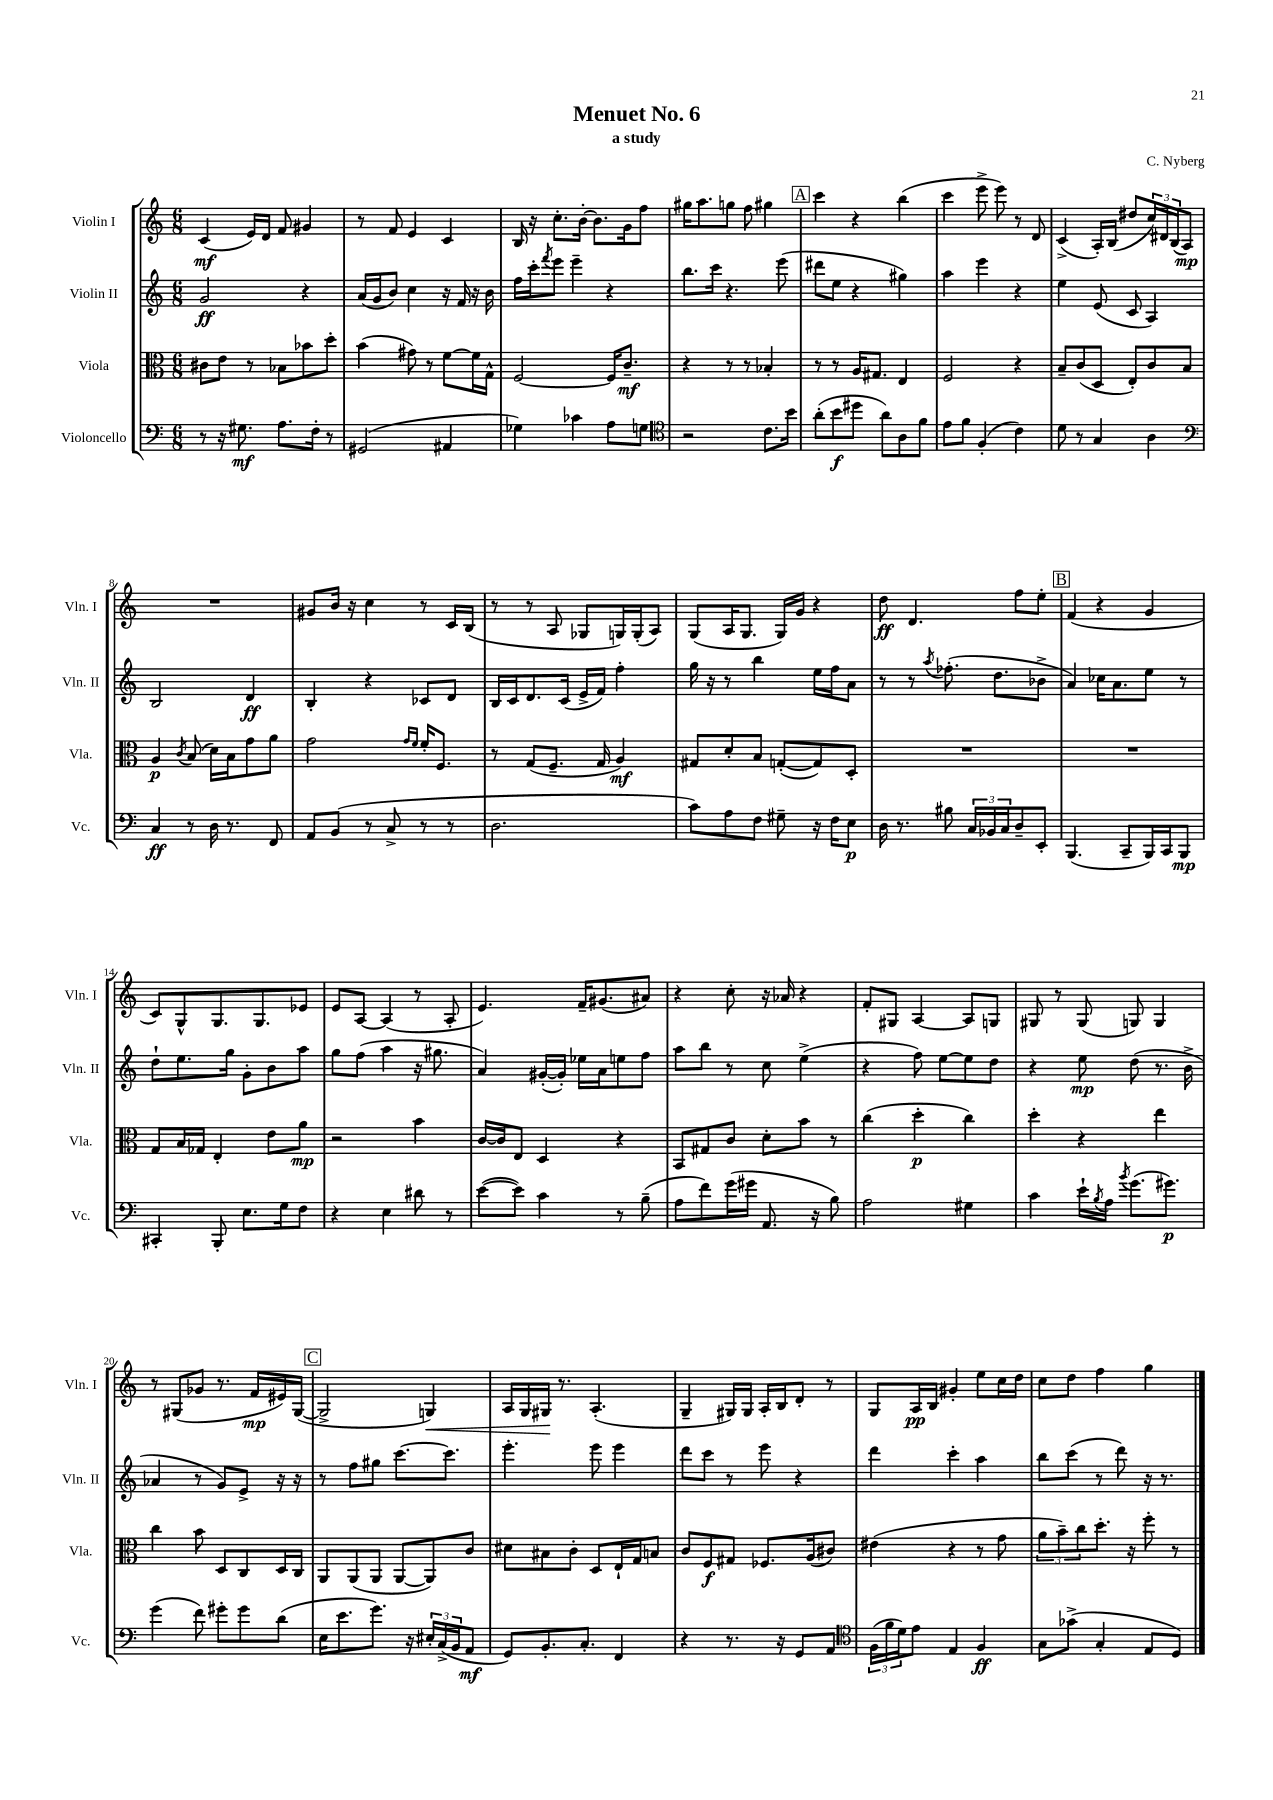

**kern	**dynam	**kern	**dynam	**kern	**dynam	**kern	**dynam
*part4	*part4	*part3	*part3	*part2	*part2	*part1	*part1
*staff4	*staff4	*staff3	*staff3	*staff2	*staff2	*staff1	*staff1
*I"Violoncello	*	*I"Viola	*	*I"Violin II	*	*I"Violin I	*
*I'Vc.	*	*I'Vla.	*	*I'Vln. II	*	*I'Vln. I	*
*clefF4	*	*clefC3	*	*clefG2	*	*clefG2	*
*k[]	*	*k[]	*	*k[]	*	*k[]	*
*M6/8	*	*M6/8	*	*M6/8	*	*M6/8	*
=1	=1	=1	=1	=1	=1	=1	=1
8r	.	8c#X\L	.	2g/	ff	(4c/	mf
16r	.	8e\J	.	.	.	.	.
8.G#X\	mf	.	.	.	.	.	.
.	.	8r	.	.	.	16e/LL)	.
.	.	.	.	.	.	16d/JJ	.
8.A\L	.	8B-X\L	.	.	.	8f/	.
.	.	8b-X\	.	4r	.	4g#X/	.
16F'\Jk	.	.	.	.	.	.	.
8r	.	8dd'\J	.	.	.	.	.
=2	=2	=2	=2	=2	=2	=2	=2
(2GG#X/	.	(4b\	.	(16a/LL	.	8r	.
.	.	.	.	16g/J	.	.	.
.	.	.	.	8b/J)	.	8f/	.
.	.	8g#X\)	.	4cc\	.	4e/	.
.	.	8r	.	.	.	.	.
4AA#X/	.	[8f\L	.	16r	.	4c/	.
.	.	.	.	16f/	.	.	.
.	.	16f\L]	.	16r	.	.	.
.	.	16G^^\JJ	.	16b\	.	.	.
=3	=3	=3	=3	=3	=3	=3	=3
4G-X\)	.	[2F/	.	16ff\LL	.	16B/	.
.	.	.	.	16ccc'\J	.	16r	.
.	.	.	.	8qfff/	.	.	.
.	.	.	.	8eee\J	.	8.cc'\L	.
4c-X\	.	.	.	4eee~\	.	.	.
.	.	.	.	.	.	[16b'\Jk	.
.	.	.	.	.	.	8.b\L]	.
8A\L	.	16F/KL]	.	4r	.	.	.
.	.	8.c~/J	mf	.	.	16g\k	.
8Gn\J	.	.	.	.	.	8ff\J	.
=4	=4	=4	=4	=4	=4	=4	=4
*clefC4	*	*	*	*	*	*	*
2r	.	4r	.	8.bb\L	.	16gg#X\KL	.
.	.	.	.	.	.	8.aa\	.
.	.	.	.	16ccc\Jk	.	.	.
.	.	8r	.	4.r	.	8ggn\J	.
.	.	8r	.	.	.	8ff\	.
8.c\L	.	4B-X'/	.	.	.	4gg#X\	.
.	.	.	.	(8eee\	.	.	.
16b\Jk	.	.	.	.	.	.	.
!!LO:REH:place=s1:t=A
=5	=5	=5	=5	=5	=5	=5	=5
(8a'\L	.	8r	.	8ddd#X\L	.	4ccc\	.
8b\	f	8r	.	8ee\J	.	.	.
8dd#X\J	.	16A/KL	.	4r	.	4r	.
.	.	8.G#X/J	.	.	.	.	.
8a\L)	.	.	.	.	.	.	.
8A\	.	4E/	.	4gg#X\)	.	(4bb\	.
8f\J	.	.	.	.	.	.	.
=6	=6	=6	=6	=6	=6	=6	=6
8e\L	.	2F/	.	4aa\	.	4ccc\	.
8f\J	.	.	.	.	.	.	.
(4F'/	.	.	.	4eee\	.	8eee^\	.
.	.	.	.	.	.	8eee\)	.
4c\)	.	4r	.	4r	.	8r	.
.	.	.	.	.	.	8d/	.
=7	=7	=7	=7	=7	=7	=7	=7
8d\	.	8B~/L	.	4ee\	.	(4c^/	.
8r	.	(8c/	.	.	.	.	.
4G/	.	8D/J	.	(8e/	.	16A'/LL)	.
.	.	.	.	.	.	(16B/JJ	.
.	.	8E'/L)	.	8c/	.	8dd#X/L	.
4A\	.	8c/	.	4A/)	.	24cc/L)	.
.	.	.	.	.	.	24d#X/	.
.	.	.	.	.	.	(24B/J	.
.	.	8B/J	.	.	.	8A/J)	mp
!!LO:LB:g=z
=8	=8	=8	=8	=8	=8	=8	=8
*clefF4	*	*	*	*	*	*	*
4C/	ff	4A/	p	2B/	.	2.r	.
.	.	8qc/	.	.	.	.	.
8r	.	(8B/	.	.	.	.	.
16D\	.	16d\LL)	.	.	.	.	.
8.r	.	16B\J	.	.	.	.	.
.	.	8g\	.	4d/	ff	.	.
8FF/	.	8a\J	.	.	.	.	.
=9	=9	=9	=9	=9	=9	=9	=9
8AA/L	.	2g\	.	4B'/	.	8g#X/L	.
(8BB/J	.	.	.	.	.	16b/Jk	.
.	.	.	.	.	.	16r	.
8r	.	.	.	4r	.	4cc\	.
8C^/	.	.	.	.	.	.	.
.	.	16qqg/LL	.	.	.	.	.
.	.	16qqf/JJ	.	.	.	.	.
8r	.	16f'/KL	.	8c-X/L	.	8r	.
.	.	8.F/J	.	.	.	.	.
8r	.	.	.	8d/J	.	16c/LL	.
.	.	.	.	.	.	(16B/JJ	.
=10	=10	=10	=10	=10	=10	=10	=10
2.D\	.	8r	.	16B/LL	.	8r	.
.	.	.	.	16c/J	.	.	.
.	.	(8G/L	.	8.d/	.	8r	.
.	.	8.F~/J	.	.	.	8A/	.
.	.	.	.	(16c/Jk	.	.	.
.	.	.	.	16e^/LL	.	8G-X/L	.
.	.	16G/	.	16f/JJ)	.	.	.
.	.	4A/)	mf	4ff'\	.	16Gn/L)	.
.	.	.	.	.	.	(16G'/J	.
.	.	.	.	.	.	8A/J)	.
=11	=11	=11	=11	=11	=11	=11	=11
8c\L)	.	8G#X/L	.	16gg\	.	(8G/L	.
.	.	.	.	16r	.	.	.
8A\	.	8d'/	.	8r	.	16A/K	.
.	.	.	.	.	.	8.G/J	.
8F\J	.	8B/J	.	4bb\	.	.	.
8G#X~\	.	([8Gn'/L	.	.	.	16G/LL)	.
.	.	.	.	.	.	16g/JJ	.
16r	.	8G/])	.	16ee\LL	.	4r	.
16F\KL	.	.	.	16ff\J	.	.	.
8E\J	p	8D'/J	.	8a\J	.	.	.
=12	=12	=12	=12	=12	=12	=12	=12
16D\	.	2.r	.	8r	.	8dd\	ff
8.r	.	.	.	.	.	.	.
.	.	.	.	8r	.	4.d/	.
.	.	.	.	8qaa/	.	.	.
8B#X\	.	.	.	(8.ff-X'\	.	.	.
24C/LL	.	.	.	.	.	.	.
24BB-X/	.	.	.	.	.	.	.
.	.	.	.	8.dd\L	.	.	.
24C/J	.	.	.	.	.	.	.
8D~/	.	.	.	.	.	8ff\L	.
8EE'/J	.	.	.	8b-X^\J	.	8ee'\J	.
!!LO:REH:place=s1:t=B
=13	=13	=13	=13	=13	=13	=13	=13
(4.BBB/	.	2.r	.	4a/)	.	(4f/	.
.	.	.	.	16cc-X\KL	.	4r	.
.	.	.	.	8.a\	.	.	.
8CC~/L	.	.	.	.	.	.	.
16BBB/L)	.	.	.	8ee\J	.	4g/	.
16CC/J	.	.	.	.	.	.	.
8BBB/J	mp	.	.	8r	.	.	.
!!LO:LB:g=z
=14	=14	=14	=14	=14	=14	=14	=14
4CC#X'/	.	8G/L	.	8dd`\L	.	8c/L)	.
.	.	16B/L	.	8.ee\	.	8G^^/	.
.	.	16G-X/JJ	.	.	.	.	.
8BBB'/	.	4E'/	.	.	.	8.G/	.
.	.	.	.	16gg\Jk	.	.	.
8.E\L	.	.	.	8g'\L	.	.	.
.	.	.	.	.	.	8.G/	.
.	.	8e\L	.	8b\	.	.	.
16G\k	.	.	.	.	.	.	.
8F\J	.	8a\J	mp	8aa\J	.	8e-X/J	.
=15	=15	=15	=15	=15	=15	=15	=15
4r	.	2r	.	8gg\L	.	8e/L	.
.	.	.	.	(8ff\J	.	[8A/J	.
4E\	.	.	.	4aa\	.	(4A/]	.
8d#X\	.	4b\	.	16r	.	8r	.
.	.	.	.	8.gg#X\	.	.	.
8r	.	.	.	.	.	8A'/	.
=16	=16	=16	=16	=16	=16	=16	=16
([8e\L	.	[16c/LL	.	4a/)	.	4.e/)	.
.	.	16c/J]	.	.	.	.	.
8e\J])	.	8E/J	.	.	.	.	.
4c\	.	4D/	.	([16g#X'/LL	.	.	.
.	.	.	.	16g#'/JJ])	.	.	.
.	.	.	.	16ee-X\LL	.	16f~/KL	.
.	.	.	.	16a\J	.	(8.g#X/	.
8r	.	4r	.	8een\	.	.	.
(8B~\	.	.	.	8ff\J	.	8a#X/J)	.
=17	=17	=17	=17	=17	=17	=17	=17
8A\L	.	8BB/L	.	8aa\L	.	4r	.
8f\)	.	8G#X/	.	8bb\J	.	.	.
(16g\L	.	8c/J	.	8r	.	8cc'\	.
16g#X\JJ	.	.	.	.	.	.	.
8.AA/	.	8d'\L	.	8cc\	.	16r	.
.	.	.	.	.	.	16a-X/	.
.	.	8b\J	.	(4ee^\	.	4r	.
16r	.	.	.	.	.	.	.
8B\)	.	8r	.	.	.	.	.
=18	=18	=18	=18	=18	=18	=18	=18
2A\	.	(4cc\	.	4r	.	8f'/L	.
.	.	.	.	.	.	8G#X/J	.
.	.	4dd'\	p	8ff\)	.	[4A/	.
.	.	.	.	[8ee\L	.	.	.
4G#X\	.	4cc\)	.	8ee\]	.	8A/L]	.
.	.	.	.	8dd\J	.	8Gn/J	.
=19	=19	=19	=19	=19	=19	=19	=19
4c\	.	4dd'\	.	4r	.	8G#X/	.
.	.	.	.	.	.	8r	.
16e`\LL	.	4r	.	8ee\	mp	(8G#/	.
8qB/	.	.	.	.	.	.	.
16A\JJ	.	.	.	.	.	.	.
8qb/	.	.	.	.	.	.	.
(8.g\L	.	.	.	(8dd\	.	8Gn/)	.
.	.	4ee\	.	8.r	.	4G/	.
8.g#X\J)	p	.	.	.	.	.	.
.	.	.	.	16b^\	.	.	.
!!LO:LB:g=z
=20	=20	=20	=20	=20	=20	=20	=20
(4g\	.	4cc\	.	4a-X/	.	8r	.
.	.	.	.	.	.	(8G#X/L	.
8f\)	.	8b\	.	8r	.	8g-X/J	.
8g#X'\L	.	8D/L	.	8g/L)	.	8.r	.
8g#\	.	8C/	.	8e^/J	.	.	.
.	.	.	.	.	.	16f/LL	mp
(8d\J	.	16D/L	.	16r	.	16e#X/)	.
.	.	16C/JJ	.	16r	.	([16G#/JJ	.
!!LO:REH:place=s1:t=C
=21	=21	=21	=21	=21	=21	=21	=21
16E\KL	.	8AA/L	.	8r	.	2G#^/]	.
8.e\	.	.	.	.	.	.	.
.	.	(8AA/	.	8ff\L	.	.	.
8.g\J)	.	8AA/J	.	8gg#X\J	.	.	.
.	.	[8AA/L	.	[8.ccc\L	.	.	.
16r	.	.	.	.	.	.	.
!	!	!	!	!	!	!	!LO:HP:b
24E#X'/LL	.	8AA/])	.	.	.	4Gn/)	<
(24C^/	.	.	.	.	.	.	.
.	.	.	.	8.ccc\J]	.	.	.
24BB/J	.	.	.	.	.	.	.
8AA/J	mf	8c/J	.	.	.	.	.
=22	=22	=22	=22	=22	=22	=22	=22
8GG/L)	.	8d#X\L	.	4.eee'\	.	16A/LL	.
.	.	.	.	.	.	16G/	.
8.BB'/	.	8B#X\	.	.	.	16G#X/JJ	.
.	.	.	.	.	.	8.r	[
.	.	8c'\J	.	.	.	.	.
8.C'/J	.	.	.	.	.	.	.
.	.	8D/L	.	8eee\	.	(4.A'/	.
4FF/	.	16E`/L	.	4eee\	.	.	.
.	.	16G/J	.	.	.	.	.
.	.	8Bn/J	.	.	.	.	.
=23	=23	=23	=23	=23	=23	=23	=23
4r	.	8c/L	.	8ddd\L	.	4G~/	.
.	.	8F/	f	8ccc\J	.	.	.
8.r	.	8G#X/J	.	8r	.	16G#X/LL)	.
.	.	.	.	.	.	16G#/JJ	.
.	.	8.F-X/L	.	8eee\	.	16A'/LL	.
16r	.	.	.	.	.	16B/J	.
8GG/L	.	.	.	4r	.	8d'/J	.
.	.	(16A/k	.	.	.	.	.
8AA/J	.	8c#X/J)	.	.	.	8r	.
=24	=24	=24	=24	=24	=24	=24	=24
*clefC4	*	*	*	*	*	*	*
(24F\LL	.	(4e#X\	.	4ddd\	.	8G/L	.
24f\	.	.	.	.	.	.	.
24d\J)	.	.	.	.	.	.	.
8e\J	.	.	.	.	.	16A/L	pp
.	.	.	.	.	.	16B/JJ	.
4E/	.	4r	.	4ccc'\	.	4g#X'/	.
4F/	ff	8r	.	4aa\	.	8ee\L	.
.	.	8g\	.	.	.	16cc\L	.
.	.	.	.	.	.	16dd\JJ	.
=25	=25	=25	=25	=25	=25	=25	=25
8G\L	.	12a\L	.	8bb\L	.	8cc\L	.
.	.	12b~\)	.	.	.	.	.
(8g-X^\J	.	.	.	(8ccc\J	.	8dd\J	.
.	.	12cc\	.	.	.	.	.
4G'/	.	8.dd'\J	.	8r	.	4ff\	.
.	.	.	.	8ddd\)	.	.	.
.	.	16r	.	.	.	.	.
8E/L	.	8ff'\	.	16r	.	4gg\	.
.	.	.	.	8.r	.	.	.
8D/J)	.	8r	.	.	.	.	.
==	==	==	==	==	==	==	==
*-	*-	*-	*-	*-	*-	*-	*-
